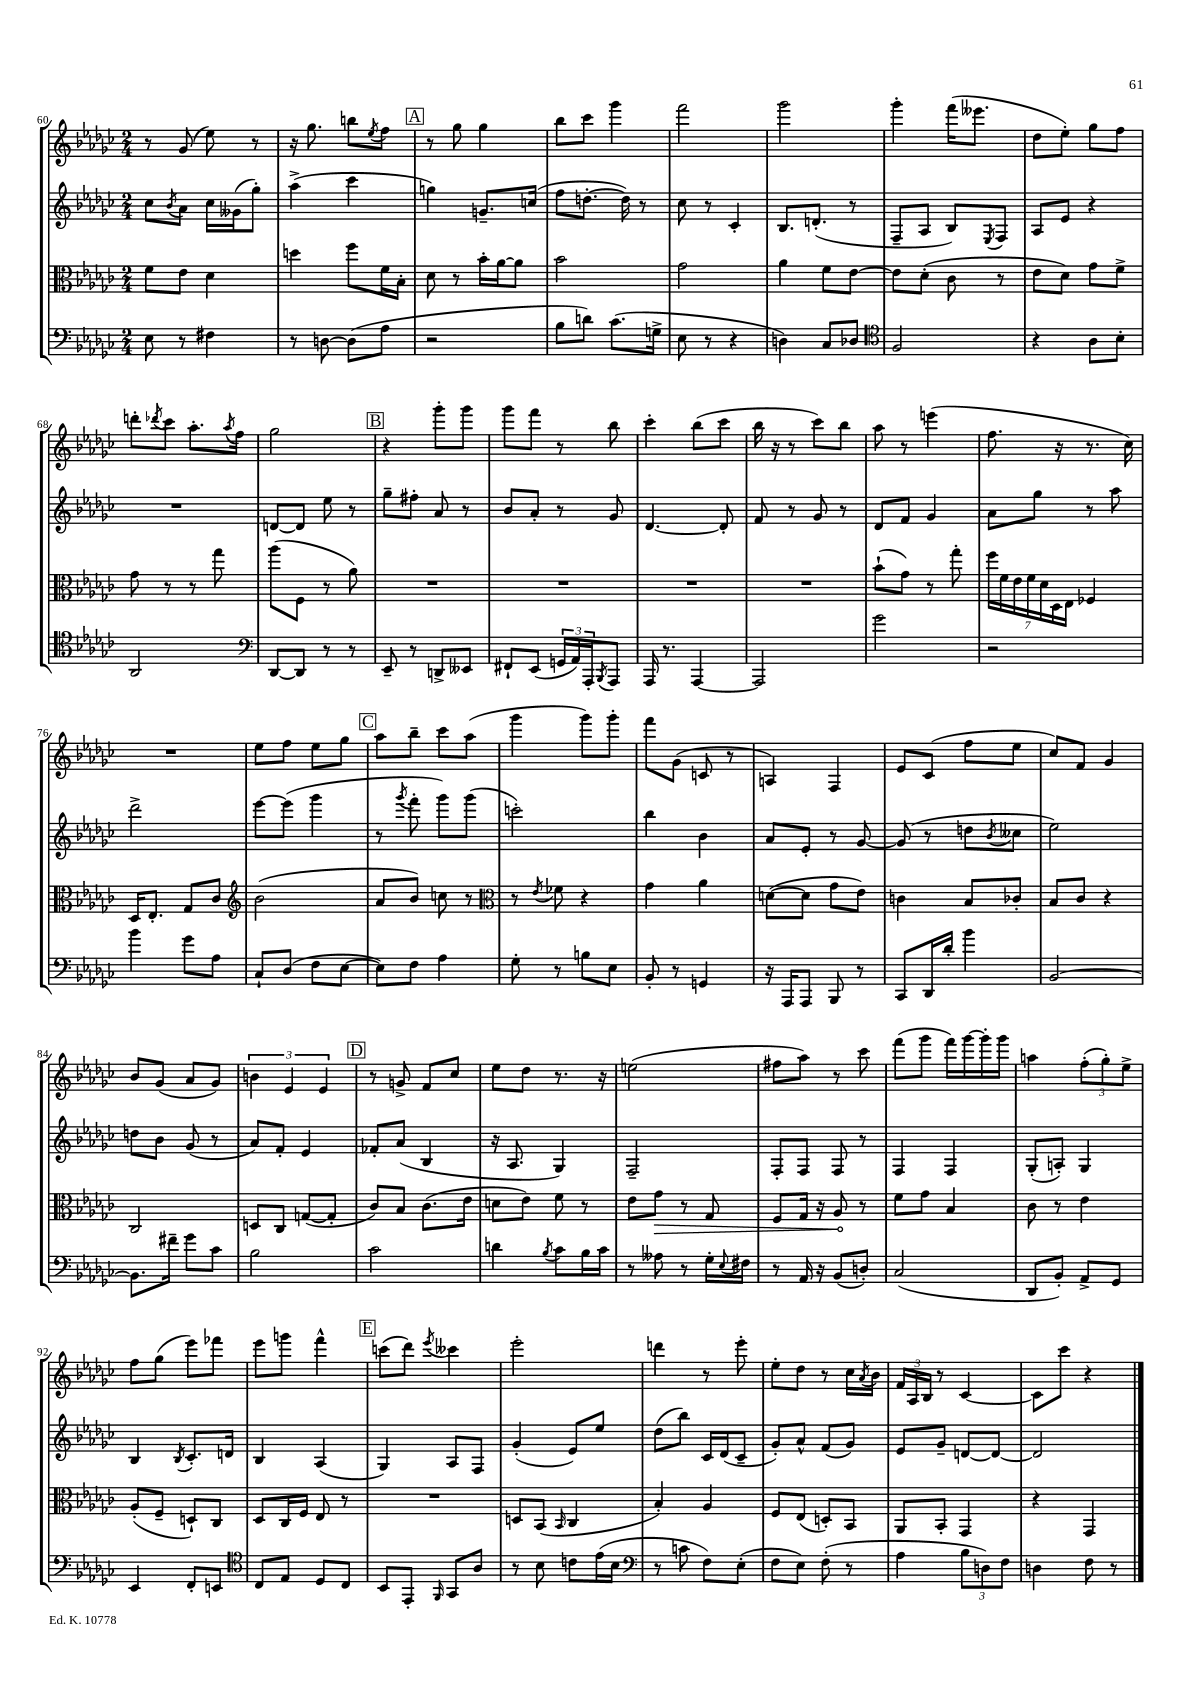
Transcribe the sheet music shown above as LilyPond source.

<<
\new StaffGroup <<
\new Staff = "s0" {
    \clef treble \key ges \major \numericTimeSignature \time 2/4
    r8 ges'8( ees''8) r8 |
    r16 ges''8. b''8 \acciaccatura { ees''8 } f''8 |
    \mark \markup { \box "A" } r8 ges''8 ges''4 |
    bes''8 ces'''8 ges'''4 |
    f'''2 |
    ges'''2 |
    ges'''4-. f'''16( eeses'''8. |
    des''8 ees''8-.) ges''8 f''8 |
    d'''8-. \acciaccatura { des'''8 } ces'''8 aes''8.-. \acciaccatura { aes''8 } f''16 |
    ges''2 |
    \mark \markup { \box "B" } r4 ges'''8-. ges'''8 |
    ges'''8 f'''8 r8 bes''8 |
    ces'''4-. bes''8( ces'''8 |
    bes''16 r16 r8 ces'''8) bes''8 |
    aes''8 r8 e'''4( |
    f''8. r16 r8. ces''16) |
    R2 |
    ees''8 f''8 ees''8 ges''8 |
    \mark \markup { \box "C" } aes''8 bes''8-- ces'''8 aes''8( |
    ges'''4 ges'''8) ges'''8-. |
    f'''8 ges'8( c'8 r8 |
    a4) f4 |
    ees'8 ces'8( f''8 ees''8 |
    ces''8) f'8 ges'4 |
    bes'8 ges'8( aes'8 ges'8) |
    \tuplet 3/2 { b'4 ees'4 ees'4 } |
    \mark \markup { \box "D" } r8 g'8-> f'8 ces''8 |
    ees''8 des''8 r8. r16 |
    e''2( |
    fis''8 aes''8) r8 ces'''8 |
    f'''8( ges'''8 f'''16) ges'''16~ ges'''16-. ges'''16 |
    a''4 \tuplet 3/2 { f''8-.( ges''8-.) ees''8-> } |
    f''8 ges''8( ees'''8) fes'''8 |
    ees'''8 g'''8 f'''4-^ |
    \mark \markup { \box "E" } c'''8( des'''8) \acciaccatura { ees'''8 } ceses'''4 |
    ees'''2-. |
    d'''4 r8 ees'''8-. |
    ees''8-. des''8 r8 ces''16 \acciaccatura { aes'8 } bes'16 |
    \tuplet 3/2 { f'16 aes16 bes16 } r8 ces'4~ |
    ces'8 ces'''8 r4 \bar "|." |
}
\new Staff = "s1" {
    \clef treble \key ges \major \numericTimeSignature \time 2/4
    ces''8 \acciaccatura { bes'8 } aes'8 ces''16 geses'16( ges''8-.) |
    aes''4->( ces'''4 |
    \mark \markup { \box "A" } g''4) g'8.-- c''16( |
    f''8 d''8.~-. d''16) r8 |
    ces''8 r8 ces'4-. |
    bes8. d'8.-.( r8 |
    f8-- aes8 bes8) \acciaccatura { ees8 } f8 |
    aes8 ees'8 r4 |
    R2 |
    d'8~ d'8 ees''8 r8 |
    \mark \markup { \box "B" } ges''8-- fis''8-. aes'8 r8 |
    bes'8 aes'8-. r8 ges'8 |
    des'4.~ des'8-. |
    f'8 r8 ges'8 r8 |
    des'8 f'8 ges'4 |
    aes'8 ges''8 r8 aes''8 |
    des'''2-> |
    ees'''8~ ees'''8( ges'''4 |
    \mark \markup { \box "C" } r8 \acciaccatura { ges'''8 } f'''8-. ges'''8) ges'''8( |
    c'''2-.) |
    bes''4 bes'4 |
    aes'8 ees'8-. r8 ges'8~ |
    ges'8( r8 d''8 \acciaccatura { bes'8 } ceses''8 |
    ees''2) |
    d''8 bes'8 ges'8( r8 |
    aes'8) f'8-. ees'4 |
    \mark \markup { \box "D" } fes'8-. aes'8( bes4 |
    r16 aes8. ges4) |
    f2-- |
    f8-. f8 f8 r8 |
    f4 f4 |
    ges8-.( a8-.) ges4 |
    bes4 \acciaccatura { bes8 } ces'8.-. d'16 |
    bes4 aes4( |
    \mark \markup { \box "E" } ges4) aes8 f8 |
    ges'4-.( ees'8) ees''8 |
    des''8( bes''8) ces'16 des'16( ces'8-- |
    ges'8-.) aes'8-^ f'8( ges'8) |
    ees'8 ges'8-- d'8~ d'8~ |
    d'2 \bar "|." |
}
\new Staff = "s2" {
    \clef alto \key ges \major \numericTimeSignature \time 2/4
    f'8 ees'8 des'4 |
    d''4 f''8 f'16 bes16-. |
    \mark \markup { \box "A" } des'8 r8 bes'16-. aes'16~ aes'8 |
    bes'2 |
    ges'2 |
    aes'4 f'8 ees'8~ |
    ees'8 des'8-.( ces'8 r8 |
    ees'8 des'8) ges'8 f'8-> |
    ges'8 r8 r8 ges''8 |
    aes''8( f8 r8 aes'8) |
    \mark \markup { \box "B" } R2 |
    R2 |
    R2 |
    R2 |
    bes'8-!( ges'8) r8 ges''8-. |
    \tuplet 7/4 { f''16 f'16 ees'16 f'16 des'16 des16 ees16 } fes4 |
    des16 ees8.-. ges8 ces'8 |
    \clef treble bes'2( |
    \mark \markup { \box "C" } aes'8 bes'8) c''8 r8 |
    \clef alto r8 \acciaccatura { ees'8 } fes'8 r4 |
    ges'4 aes'4 |
    d'8~( d'8 ges'8 ees'8) |
    c'4 bes8 ces'8-. |
    bes8 ces'8 r4 |
    ces2 |
    d8 ces8 g8~( g8-. |
    \mark \markup { \box "D" } ces'8) bes8 ces'8.( ees'16 |
    d'8 ees'8) f'8 r8 |
    ees'8 \once \override Hairpin.circled-tip = ##t ges'8\> r8 ges8 |
    f8 ges16 r16 aes8\! r8 |
    f'8 ges'8 bes4 |
    ces'8 r8 ees'4 |
    aes8-.( f8-- d8-!) ces8 |
    des8 ces16 f16 ees8 r8 |
    \mark \markup { \box "E" } R2 |
    d8 bes,8( \grace { bes,16 } ces4 |
    bes4-.) aes4 |
    f8 ees8( d8-.) bes,8 |
    aes,8 bes,8-. ges,4 |
    r4 ges,4 \bar "|." |
}
\new Staff = "s3" {
    \clef bass \key ges \major \numericTimeSignature \time 2/4
    ees8 r8 fis4 |
    r8 d8~ d8( aes8 |
    \mark \markup { \box "A" } r2 |
    bes8 d'8) ces'8.( g16-> |
    ees8 r8 r4 |
    d4) ces8 des8 |
    \clef tenor f2 |
    r4 aes8 bes8-. |
    aes,2 |
    \clef bass des,8~ des,8 r8 r8 |
    \mark \markup { \box "B" } ees,8-- r8 d,8-> eeses,8 |
    fis,8-! ees,8( \tuplet 3/2 { g,16 aes,16) aes,,16-. } \acciaccatura { bes,,8 } aes,,8 |
    aes,,16 r8. aes,,4~ |
    aes,,2 |
    ges'2 |
    r2 |
    bes'4 ges'8 aes8 |
    ces8-! des8( f8 ees8~ |
    \mark \markup { \box "C" } ees8) f8 aes4 |
    ges8-. r8 b8 ees8 |
    bes,8-. r8 g,4 |
    r16 aes,,16 aes,,8 bes,,8 r8 |
    ces,8 des,16 des'16-. bes'4 |
    bes,2~ |
    bes,8. fis'16-- ges'8 ces'8 |
    bes2 |
    \mark \markup { \box "D" } ces'2 |
    d'4 \acciaccatura { bes8 } ces'8 bes16 ces'16 |
    r8 aeses8 r8 ges16-. \appoggiatura { ees8 } fis16 |
    r8 aes,16 r16 bes,8( d8-.) |
    ces2( |
    des,8 bes,8-.) aes,8-> ges,8 |
    ees,4 f,8-. e,8 |
    \clef tenor ces8 ees8 des8 ces8 |
    \mark \markup { \box "E" } bes,8 ees,8-. \grace { f,16 } ges,8 aes8 |
    r8 bes8 c'8 ees'16( bes16 |
    \clef bass r8 c'8 f8) ees8-.( |
    f8 ees8) f8-.( r8 |
    aes4 \tuplet 3/2 { bes8 d8) f8 } |
    d4 f8 r8 \bar "|." |
}
>>
>>
\layout { \context { \Score currentBarNumber = #60 } }
